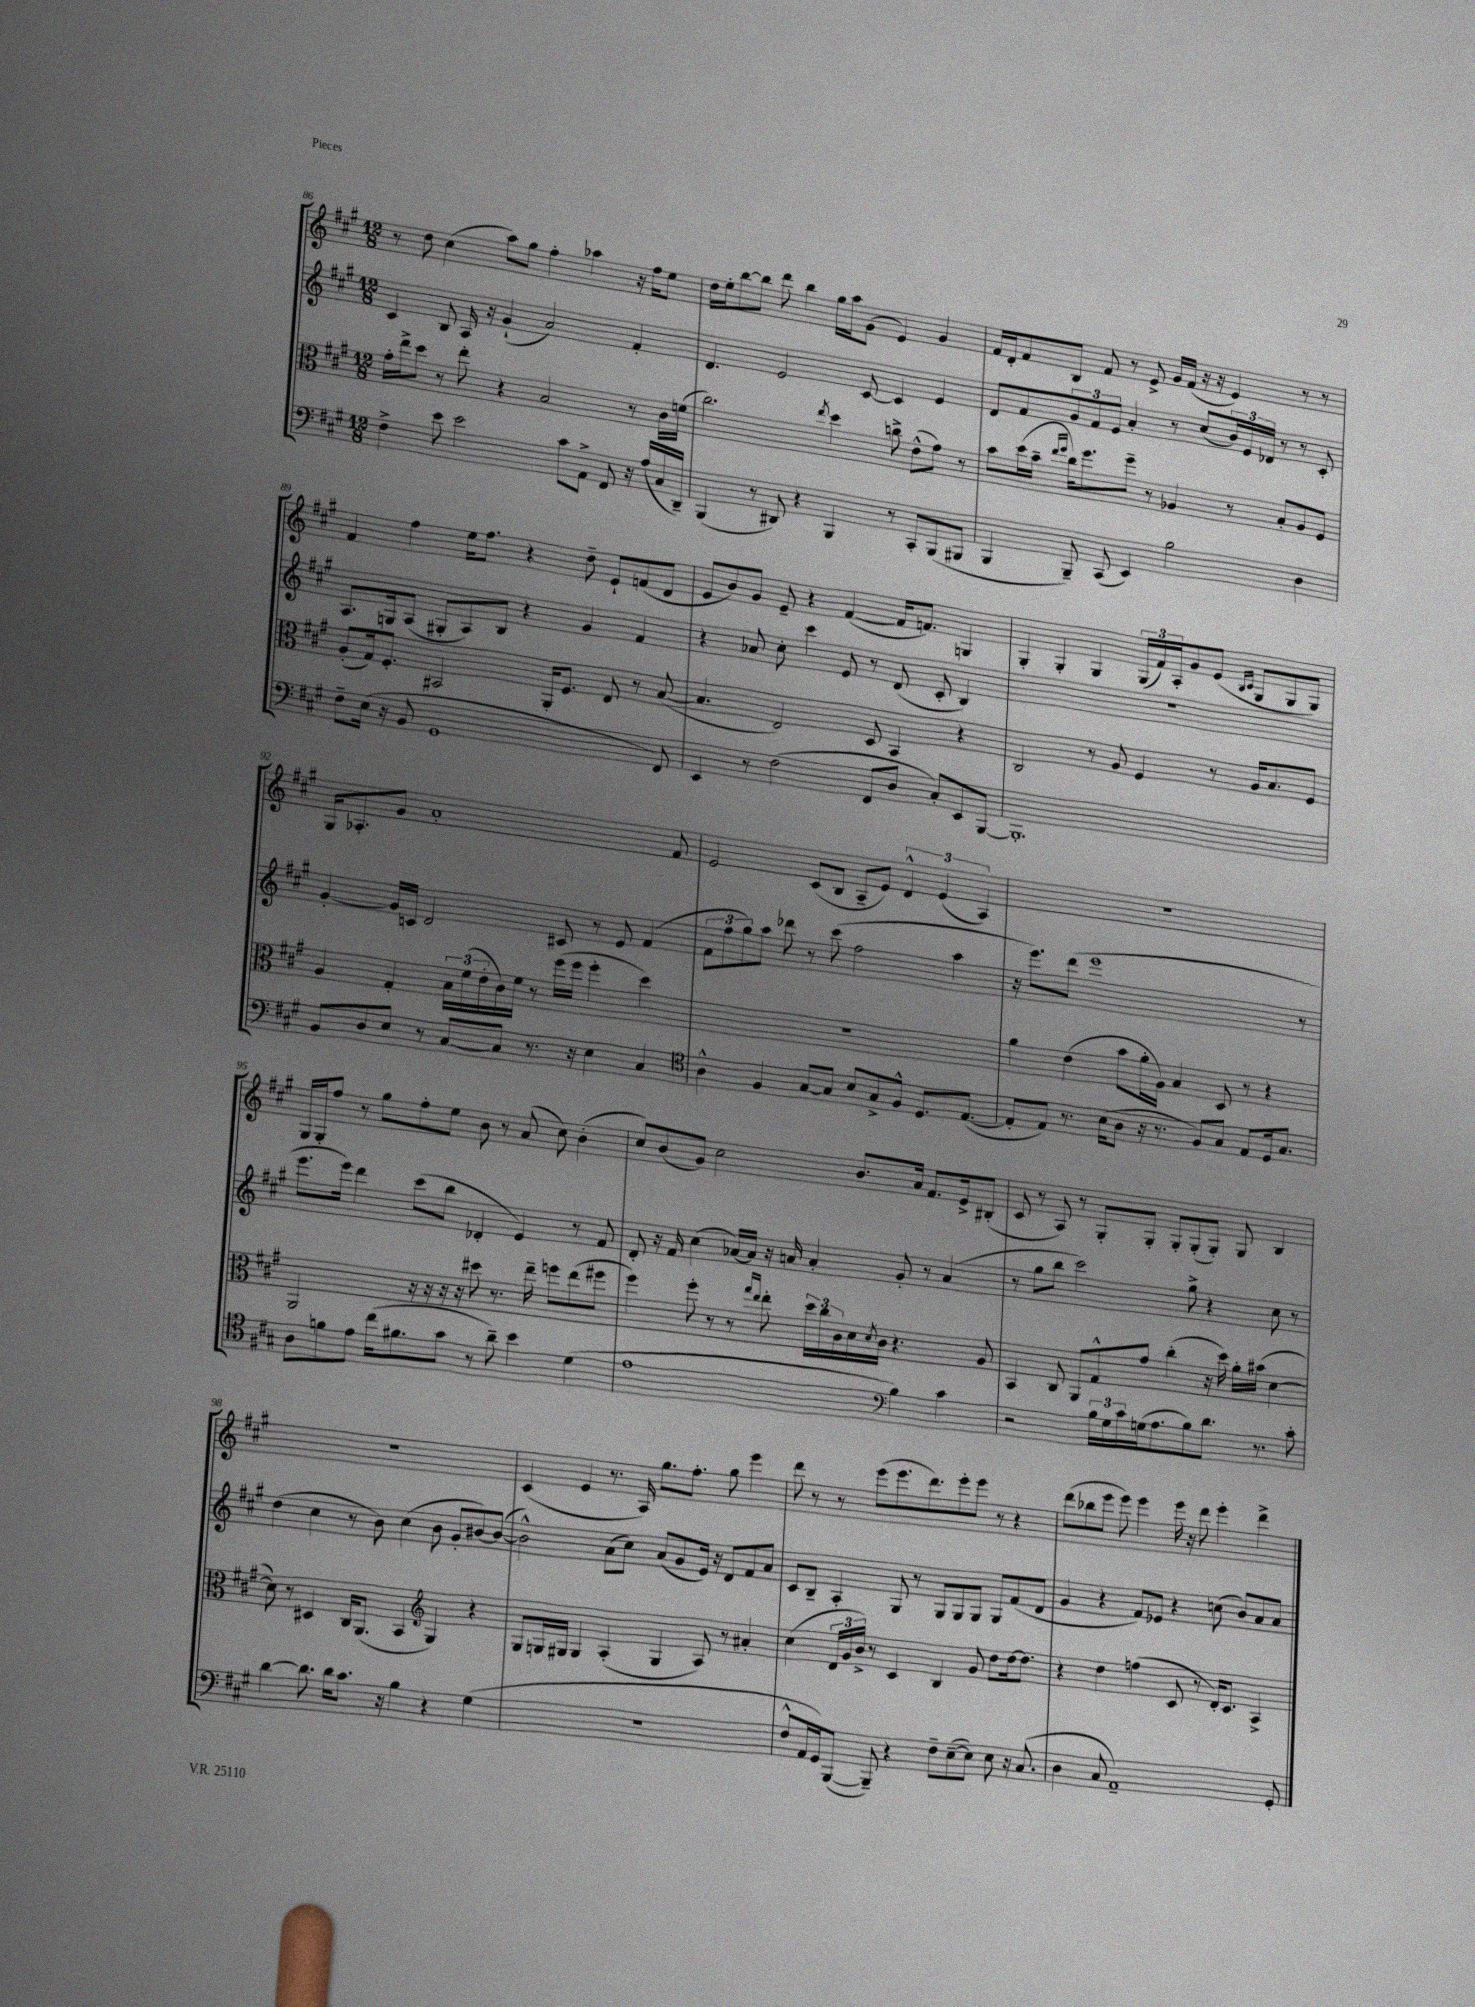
<<
\new StaffGroup <<
\new Staff = "s0" {
    \clef treble \key a \major \numericTimeSignature \time 12/8
    r8 d''8 cis''4( a''8) gis''8 fis''4-. aes''4 r16 fis''16 e''8 |
    d''16 e''16-. b''8~ b''8 d'''8 b''4 gis''16 a''16 gis'8( e'4) gis'4 |
    fis'16 d'16-. fis'8 b8 fis'8 r8 e'8-> gis'16 fis'16( r16 r16 e'4) r8 r8 |
    fis'4 fis''4 e''16 fis''8. r4 d''8-- e'8-! f'8( d'8 |
    e'8 b'8) gis'8 e'8-- r4 fis'4~( fis'16 f'8.) g4 |
    gis4-. gis4-. gis4 \tuplet 3/2 { gis16( fis'16) a16-. } gis'8 e'8( \grace { b16 cis'16 } gis8 gis8 gis8) |
    gis16 aes8.-. gis'8 a'1-. fis'8 |
    e'2 cis'8( b8 a8-- e'8) \tuplet 3/2 { d'4-^ e'4( a4) } |
    R1. |
    gis16 gis16-. fis''8 r8 gis''8 fis''8-. e''8 b'8 r8 a'8( cis''8) b'4-.( |
    cis''8) b'8( gis'8) cis''2 b'8. a'16 fis'8. e'16-> bis8-.( |
    cis'8 r8 a8) r8 gis8-. gis8-. gis8-. gis8-.( gis8-.) gis8 b4 |
    R1. |
    cis'4( e'4 r8. a16) gis''8. fis''8.-. gis''8 e'''4 |
    d'''8 r8 r8 e'''8( e'''8. d'''8.) e'''8-. e'''8 r8 r4 |
    d'''8( bes''8 e'''8 e'''8) e'''4 e'''16 r16 d'''8 e'''4-. d'''4-> \bar "|." |
}
\new Staff = "s1" {
    \clef treble \key a \major \numericTimeSignature \time 12/8
    cis'4 b8 a16 r16 gis'4-!( a'2) fis'4-. |
    d'4. e'2 cis'8~ cis'4 e'4 |
    d'8 fis'8 \tuplet 3/2 { gis'8 fis'8 e'8 } a'4-. r8 cis''8( \tuplet 3/2 { b'16) e'16 des'16 } r8 r8 cis'8-. |
    a8. g16 a8( gis8-. a8) b8 r4 gis'4 fis'4 |
    r4 aes'8 cis''8-. cis'''4 e'8 r8 d'8( cis'8-. b4) |
    R1. |
    gis'4~-. gis'16 c'16 d'2 cis'8 r8 e'8 fis'4( |
    \tuplet 3/2 { fis'8 fis''8 gis''8) } a''8 des'''8 r8 cis'''8( fis''2 a''4 |
    r16 e'''8.) d'''8( e'''1 r8 |
    e'''8. e'''16) d'''4 cis'''8( b''8 des'4-. e'4) r8 fis'8 |
    d'8-. r16 fis'16 cis''4( aes'16~) aes'16 r16 a'16 a'4-. gis'8-. r8 a'4( |
    r8 gis''8 b''8 cis'''2) gis''8-> r4 cis''8 r8 |
    d''4( cis''4 r8 b'8) cis''4( b'8 gis'8-. bis'8~) bis'8~( |
    bis'2-^) a'8( cis''8) a'8( gis'8 e'16) r16 d'8 fis'8 a'8 |
    cis'8 b8-- a4-. gis8 r8 gis8 gis8 gis8 gis8 fis'8( d'8 |
    gis'4 r4 fis'8) ees'8 r4 c''8( b'8) a'8 a'8 \bar "|." |
}
\new Staff = "s2" {
    \clef alto \key a \major \numericTimeSignature \time 12/8
    gis'16-. e''16-> d''8 r8 e''8-. r4 b2 r8 cis'16 f'16( |
    cis''2.) \acciaccatura { e''8 } d''4 c''8-> e'8-^( gis'8) r8 |
    b'8 d''16( b'16-- \grace { e''16 fis''16 } cis''16) fis''8. fis''8-- r8 aes4 r8 b8-. aes8 fis8 |
    a8-.( gis16) fis8.-. bis,2 a,16-. fis8. e8 r8 b8~( |
    b4. e2) d8 b,4 r4 |
    cis2 r8 a8 fis4 r8 a16 b8. fis8 |
    a4 gis4-. \tuplet 3/2 { b16 fis'16( e'16-. } cis'16) fis'16 r8 fis''16( fis''16 fis''4-. d''4) |
    R1. |
    a'4 e'4( b'8 a'16-. a16) b4 d8 r8 r4 |
    a,2 r16 r16 r16 r16 dis''8 r8. e''16-- f''8 e''8( fis''8 |
    fis''4) fis''8-. r8 r8 \grace { gis''16 e''16 } e''8-. \tuplet 3/2 { d''16 cis''16 cis'16 } d'16 \acciaccatura { d'8 } cis'16 r4. a8 |
    b,4 cis8 a,8 gis8-^ gis'8 cis''4-.( r16 d''16) a'16-. bis'16( d'4~ |
    d'8) r8 dis4 cis16 a,8.( b,4 \clef treble gis4) r4 |
    gis8 g16 gis16 gis4 a4-.( gis4 a8) r8 ais'4-. |
    cis''4( \tuplet 3/2 { d'16 gis'16 b'16->) } r8 cis'4 b4 gis'8 d''8 d''16~ d''8. |
    r4 d''4 f''4( cis'8 r8 d'16-.) cis'8. a4-> \bar "|." |
}
\new Staff = "s3" {
    \clef bass \key a \major \numericTimeSignature \time 12/8
    fis4-> e'8 e'2 cis'8 a,8-> fis,8 r16 a16( cis16 d,16--) |
    b,,4( r8 dis,8) r4 b,,4 r8 cis,8-. b,,8( bis,,8 |
    b,,4 b,,8--) cis,8( e,4) b2 d4 |
    fis8-- e16( r16 b,8 gis,1 fis,8) |
    e,4 r8 fis2( fis,8 d8 cis8-.) e,8 b,,8~ |
    b,,1.-. |
    b,8 d8 e8 r8 cis8~ cis8 r8. r16 e4 cis4 |
    \clef tenor a4-^ fis4 gis8~ gis8 b8 gis8-> fis8-^ d8. e8.~( |
    e8-. e8) r8. b16( a8 r16 r8. fis8) gis8 e8 d16 gis8. |
    a8 f'8 e'8 cis''16( fis'8. gis'8 r8 a'8--) b'4 d'4( |
    e'1 \clef bass b4) cis'4 |
    r2 \tuplet 3/2 { b16 gis16 cis'16 } g16( a8. b8) d'8. r8. cis'8-. |
    d'4~ d'8. d'16 cis'8. r16 b4 r4 gis4( |
    R1. |
    fis8-^ a,16 gis,16) b,,8~( b,,8--) r4 fis8-- e8~--( e8) e8 r16 cis8.( |
    d4 cis8 a,1--) gis,8-. \bar "|." |
}
>>
>>
\layout { \context { \Score currentBarNumber = #86 } }
